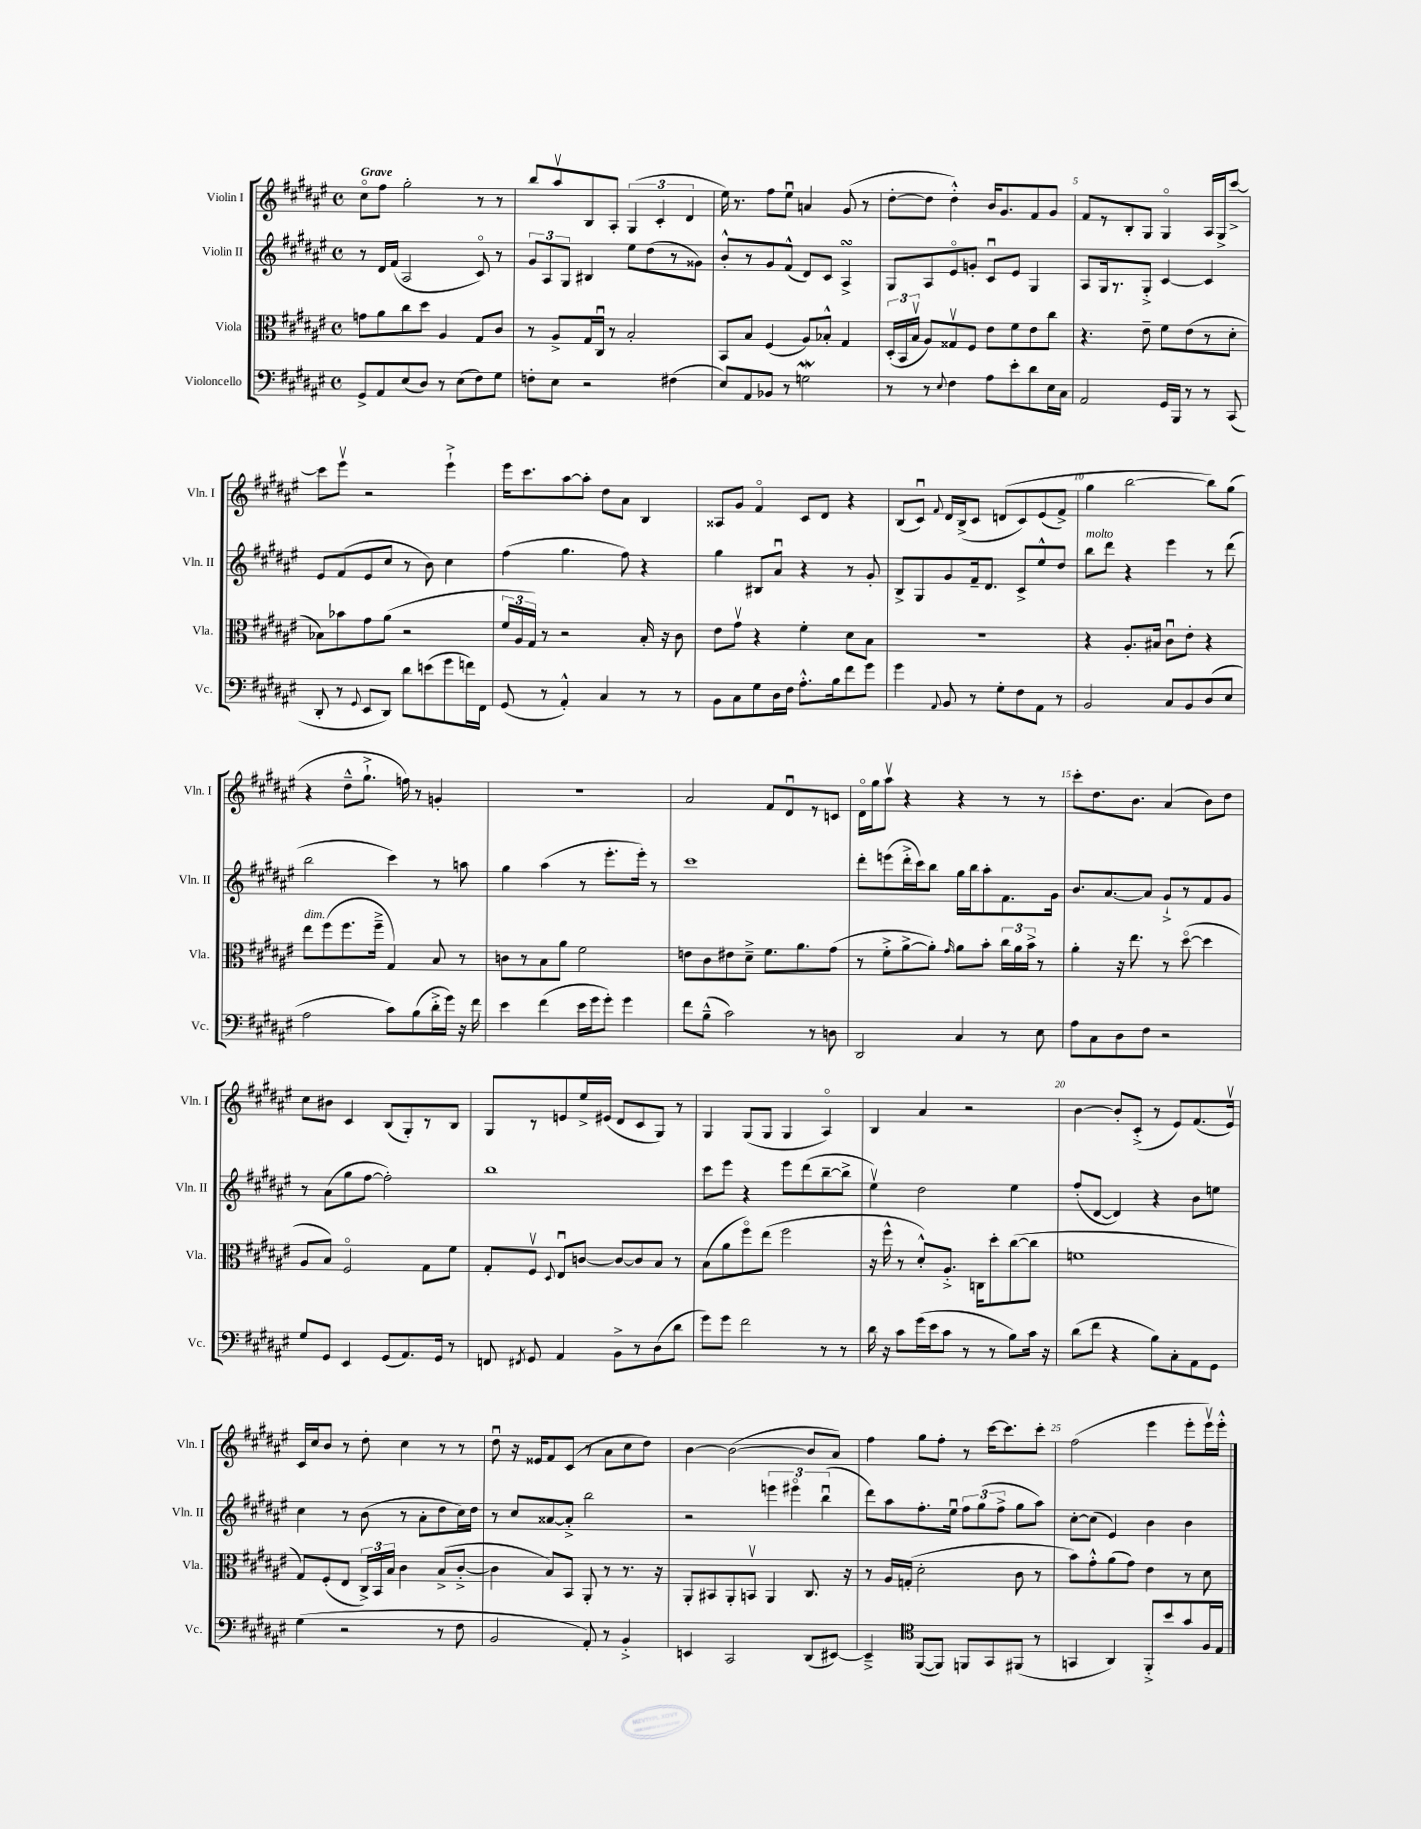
<<
\new StaffGroup <<
\new Staff = "s0" \with { instrumentName = "Violin I" shortInstrumentName = "Vln. I" } {
    \clef treble \key fis \major \defaultTimeSignature \time 4/4 \tempo "Grave"
    \autoBeamOff cis''8[\flageolet fis''8] gis''2-. r8 r8 |
    b''8[ ais''8\upbow b8 ais8]-. \tuplet 3/2 { gis4( cis'4-. dis'4 } |
    eis''16) r8. fis''8[ eis''8]\downbow a'4 gis'8( r8 |
    dis''8[~-. dis''8] dis''4-.-^) b'16[ gis'8. fis'8 gis'8] |
    fis'8[ r8 b8-. gis8] gis4\flageolet ais16[ gis16-> cis'''8]~-> |
    cis'''8[ eis'''8]\upbow r2 eis'''4-!-> |
    eis'''16[ cis'''8. ais''8~ ais''8]-. dis''8[ ais'8] b4 |
    aisis8[ gis'8] fis'4\flageolet cis'8[ dis'8] r4 |
    b8[( cis'8]\downbow) \appoggiatura { fis'8 } dis'16[ b16->( cis'8] d'8[\( cis'8) eis'8( fis'8]->) |
    gis''4 b''2~ b''8[\) gis''8]( |
    r4 dis''8[---^ gis''8.]-!-> f''16) r8 g'4-. |
    r1 |
    ais'2 fis'8[ dis'8\downbow r8 c'8] |
    dis'16[\flageolet gis''16 ais''8]\upbow r4 r4 r8 r8 |
    cis'''8[-. dis''8. b'8.] ais'4( b'8[) dis''8] |
    cis''8[ bis'8] cis'4 b8[( gis8-.) r8 b8] |
    gis8[ r8 e'8 eis''16-> eis'16]( dis'8[ cis'8 gis8]) r8 |
    gis4 gis8[( gis8] gis4 ais4\flageolet) |
    b4 ais'4 r2 |
    b'4~ b'8[-. cis'8]-.->( r8 eis'8[) fis'8.( eis'16]\upbow) |
    cis'16[ cis''16 b'8] r8 dis''8-. cis''4 r8 r8 |
    dis''8\downbow r16 eisis'16[ fis'8 cis'8]( r8 ais'8[ cis''8 dis''8]) |
    b'4~ b'2~( b'8[ ais'8]) |
    fis''4 gis''8[ fis''8]-. r8 cis'''16[~ cis'''8. cis'''8]-. |
    fis''2( eis'''4 eis'''8[-. eis'''16\upbow) eis'''16]-.-^ \bar "|." |
}
\new Staff = "s1" \with { instrumentName = "Violin II" shortInstrumentName = "Vln. II" } {
    \clef treble \key fis \major \defaultTimeSignature \time 4/4
    \autoBeamOff r8 dis'16[ fis'16]( ais2 cis'8\flageolet) r8 |
    \tuplet 3/2 { gis'8[ ais8 gis8] } bis4 eis''8[ dis''8( r8 gisis'8]) |
    b'8[-.-^ r8 gis'8 fis'8]-^( dis'8[) cis'8] ais4->\turn |
    gis8[ ais8 eis'8\flageolet g'8]-. cis'8[\downbow eis'8] gis4 |
    ais8[ gis16 r8. gis8]-.-> cis'4~ cis'4 |
    eis'8[ fis'8( eis'8 cis''8] r8 b'8) cis''4 |
    fis''4( gis''4. fis''8) r4 |
    gis''4 bis8[ ais'8]\downbow r4 r8 gis'8-. |
    b8[-> gis8 gis'8 fis'16-- dis'8.] cis'8[-> eis''8-^ dis''8] |
    b''8[^\markup { \italic "molto" } dis'''8] r4 eis'''4 r8 dis'''8( |
    b''2 cis'''4) r8 a''8 |
    gis''4 ais''4( r8 eis'''8.[-. eis'''16]-.) r8 |
    cis'''1 |
    dis'''8[-. e'''8( dis'''16-.-> cis'''16) b''8] gis''16[ b''16 ais''8-. fis'8. gis'16] |
    b'8.[ ais'8.~ ais'8] gis'8[-!-> r8 fis'8 gis'8] |
    r8 ais'8[( gis''8 fis''8]~ fis''2-.) |
    b''1 |
    cis'''8[ eis'''8] r4 eis'''8[ dis'''8( b''8~-- b''8]-> |
    eis''4\upbow) dis''2 eis''4 |
    fis''8[-.( dis'8]~ dis'4) r4 b'8[ e''8] |
    cis''4 r8 b'8( r8 ais'8[-. dis''8 cis''16) dis''16] |
    r8 cis''8[ aisis'8~ aisis'8]-.-> b''2 |
    r2 \tuplet 3/2 { e'''4 eis'''4\flageolet b''4\downbow( } |
    dis'''8[) ais''8 fis''8.-. eis''16]\downbow \tuplet 3/2 { fis''8[ gis''8( fis''8]-> } gis''8[ ais''8]) |
    cis''8[~-. cis''8]( eis'4) b'4 b'4 \bar "|." |
}
\new Staff = "s2" \with { instrumentName = "Viola" shortInstrumentName = "Vla." } {
    \clef alto \key fis \major \defaultTimeSignature \time 4/4
    \autoBeamOff g'8[ ais'8 cis''8 dis''8] ais4 gis8[ cis'8] |
    r8 ais8[-> gis16 cis16]\downbow r8 b2-. |
    b,8[ b8] fis4( ais8[) bes8]-.-^ gis4 |
    \tuplet 3/2 { dis16[-.( b,16 b16]\upbow } ais8[) gisis8\upbow fis8] eis'8[ fis'8 eis'8 cis''8] |
    r4. eis'8-- fis'8[ eis'8( r8 dis'8]-. |
    bes8[) bes'8 gis'8 ais'8]( r2 |
    \tuplet 3/2 { fis'16[ ais16 gis16]) } r8 r2 b16-. r16 cis'8 |
    eis'8[ gis'8]\upbow r4 fis'4-. dis'8[ b8] |
    r1 |
    r4 ais8.[-. bis16] cis'8[\downbow eis'8]-. r4 |
    eis''8[^\markup { \italic "dim." } fis''8( fis''8. fis''16]---> gis4) b8 r8 |
    c'8[ r8 b8 ais'8] fis'2 |
    e'8[ cis'8 eis'8 dis'8]---> fis'8.[ ais'8. gis'8]( |
    r8 fis'8[-.-> ais'8~-> ais'8]-.) \grace { gis'16 } ais'8[ b'8]-. \tuplet 3/2 { cis''16[ ais'16 b'16]-> } r8 |
    ais'4-. r16 eis''8. r8 dis''8~\flageolet( dis''4 |
    ais8[ b8]) fis2\flageolet gis8[ fis'8] |
    gis8[-. fis8]\upbow \appoggiatura { dis8 } eis8[\downbow c'8]~ c'8[~ c'8 b8] r8 |
    b8[( ais'8 fis''8\flageolet) eis''8]( fis''2 |
    r16 fis''16-^ r8 dis'8[-.-^) ais8.]-.-> c16[ dis''8-. cis''8~( cis''8] |
    f'1 |
    gis8[) fis8-.( eis8] \tuplet 3/2 { cis16[->) b,16 b16] } cis'4 b8[->( cis'8]~-.-> |
    cis'4 b8[) b,8] ais,8-. r8 r8. r16 |
    ais,8[-. bis,8 ais,8-. b,8]\upbow ais,4 cis8. r16 |
    r8 ais16[ g16]-.( dis'2-. cis'8 r8 |
    b'8[) gis'8-.-^ ais'8( gis'8]) eis'4 r8 dis'8 \bar "|." |
}
\new Staff = "s3" \with { instrumentName = "Violoncello" shortInstrumentName = "Vc." } {
    \clef bass \key fis \major \defaultTimeSignature \time 4/4
    \autoBeamOff gis,8[-> ais,8 eis8( dis8]) r8 eis8[( fis8) gis8] |
    f8[-. eis8] r2 fis4( |
    eis8[) ais,8 bes,8] r8 g2\mordent |
    r8 r8 \appoggiatura { eis8 } fis4 ais8[ eis'8-. dis'8 eis16 cis16] |
    ais,2 gis,16[ b,,16] r8 r8 cis,8( |
    dis,8-. r8 \appoggiatura { gis,8 } eis,8[ dis,8]) dis'8[ e'8( gis'8 f'16) fis,16] |
    gis,8( r8 ais,4-.-^) cis4 r8 r8 |
    b,8[ cis8 gis8 dis16 fis16] ais8.[-.-^ b16 fis'8 gis'8] |
    gis'4 \appoggiatura { ais,8 } b,8 r8 gis8[-. fis8 ais,8] r8 |
    b,2 cis8[ b,8 dis8( eis8] |
    ais2 cis'8[) b8( dis'16-.-> gis'16]) r16 fis'16 |
    eis'4 fis'4( eis'16[ gis'16 gis'8]-.) gis'4 |
    fis'8[ b8]---^( cis'2) r8 d8 |
    dis,2 cis4 r8 eis8 |
    ais8[ cis8 dis8 fis8] r2 |
    gis8[ gis,8] eis,4 gis,8[( ais,8.) gis,16] r8 |
    f,8 \acciaccatura { fis,8 } gis,8 ais,4 b,8[-> r8 dis8( dis'8] |
    gis'8[) gis'8] fis'2 r8 r8 |
    dis'16 r16 cis'8[ gis'16( eis'16 cis'8] r8 r8 b8[) cis'16] r16 |
    dis'8[( fis'8] r4 b8[) cis8-. ais,8 gis,8] |
    gis4( r2 r8 fis8 |
    b,2 ais,8-.) r8 b,4-.-> |
    e,4 cis,2 dis,8[( eis,8]~) |
    eis,4---> \clef tenor fis,8[~( fis,8]) f,8[ gis,8 fis,8]( r8 |
    g,4 ais,4) fis,8[-.-> b'8 gis'8 fis16 eis16] \bar "|." |
}
>>
>>
\layout { \context { \Score \override BarNumber.break-visibility = ##(#f #t #t) barNumberVisibility = #(every-nth-bar-number-visible 5) } }
